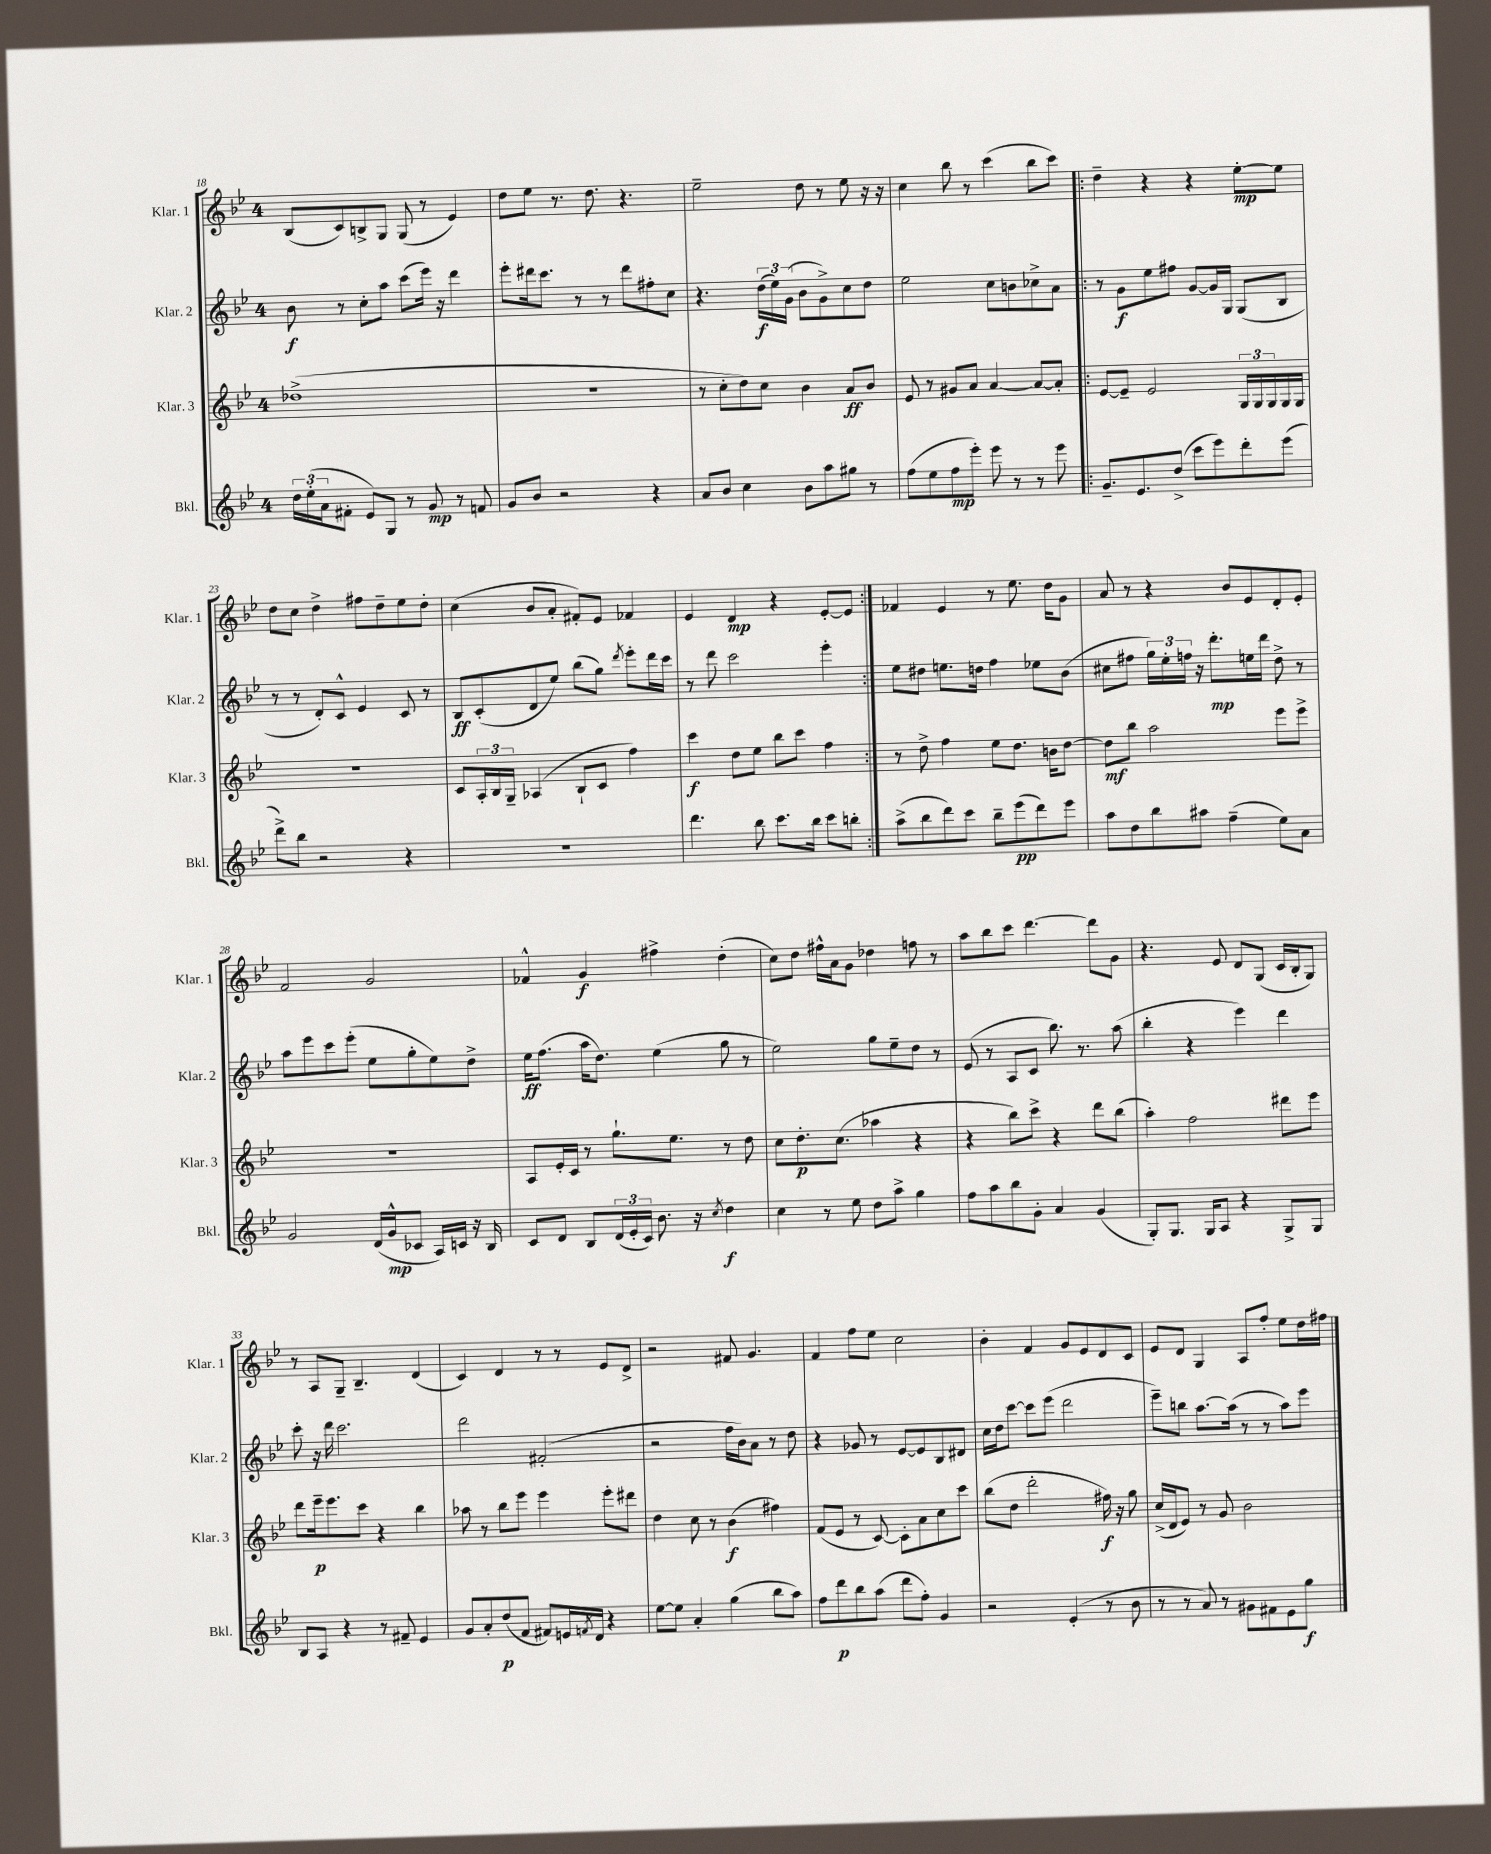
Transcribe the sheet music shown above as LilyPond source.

<<
\new StaffGroup <<
\new Staff = "s0" \with { instrumentName = "Klar. 1" shortInstrumentName = "Klar. 1" } {
    \clef treble \key bes \major \once \override Staff.TimeSignature.style = #'single-digit \time 4/4
    bes8( c'8) b8-> g8 g8( r8 ees'4) |
    d''8 ees''8 r8. d''8. r4. |
    ees''2-- d''8 r8 ees''8 r16 r16 |
    c''4 bes''8 r8 c'''4( bes''8 c'''8) |
    \repeat volta 2 { d''4-- r4 r4 ees''8~-.\mp ees''8 |
    d''8 c''8 d''4-> fis''8 d''8-- ees''8 d''8-. |
    c''4( bes'8 a'8-. fis'8-.) ees'8 fes'4 |
    ees'4 d'4\mp r4 ees'8~-. ees'8 | }
    fes'4 ees'4 r8 ees''8. d''16 g'8 |
    a'8 r8 r4 bes'8 ees'8 d'8-. ees'8-. |
    f'2 g'2 |
    fes'4-^ g'4\f fis''4-> d''4-.( |
    c''8) d''8 fis''16-^ a'16 g'8 des''4 f''8 r8 |
    a''8 bes''8 c'''8 d'''4.~ d'''8 g'8 |
    r4. ees'8 d'8 g8( c'16 bes16-. g8) |
    r8 a8 g8-- bes4.-- d'4( |
    c'4) d'4 r8 r8 ees'8 d'8-> |
    r2 fis'8 g'4. |
    f'4 f''8 ees''8 c''2 |
    bes'4-. f'4 g'8 ees'8 d'8 c'8 |
    ees'8 d'8 g4 a8 f''8-. ees''8 d''16 fis''16 \bar "|." |
}
\new Staff = "s1" \with { instrumentName = "Klar. 2" shortInstrumentName = "Klar. 2" } {
    \clef treble \key bes \major \once \override Staff.TimeSignature.style = #'single-digit \time 4/4
    bes'8\f r8 c''8-. a''8 c'''8( ees'''16) r16 d'''4 |
    ees'''8-. dis'''16 c'''8. r8 r8 dis'''8 fis''8-. c''8 |
    r4. \tuplet 3/2 { d''16\f( ees''16) g'16( } bes'8 g'8->) c''8 d''8 |
    ees''2 c''8 b'8 ces''8-> a'8 |
    \repeat volta 2 { r8 g'8\f ees''8 fis''8 g'8~ g'16 g16 g8( bes8 |
    r8 r8 d'8-.) c'8-^ ees'4 c'8 r8 |
    bes8\ff c'8-.( d'8 ees''8) bes''8( g''8) \acciaccatura { d'''8 } ees'''8-. d'''16 c'''16 |
    r8 d'''8 c'''2 ees'''4-. | }
    ees''8 dis''8 e''8. d''16 f''4 ees''8 bes'8( |
    cis''8 fis''8 \tuplet 3/2 { g''16) ees''16-. f''16 } r16 d'''8.-.\mp e''16 d'''16 d''8-> r8 |
    a''8 ees'''8 c'''8 ees'''8-.( ees''8 g''8-. ees''8) d''8-> |
    ees''16\ff f''8.( a''16 d''8.) ees''4( g''8 r8 |
    ees''2) g''8 ees''8-- d''8 r8 |
    ees'8( r8 a8 c'8 bes''8.) r8. a''8( |
    bes''4-. r4 ees'''4) d'''4 |
    c'''8-. r16 d'''16 c'''2. |
    d'''2 fis'2-.( |
    r2 f''16 bes'16) a'8 r8 d''8 |
    r4 ges'8 r8 ees'8~ ees'8 bes8 dis'8 |
    c''16 d''16 c'''8~ c'''8 ees'''8( d'''2 |
    ees'''8--) b''8 a''8.~ a''16( r8 r8 a''8) ees'''8 \bar "|." |
}
\new Staff = "s2" \with { instrumentName = "Klar. 3" shortInstrumentName = "Klar. 3" } {
    \clef treble \key bes \major \once \override Staff.TimeSignature.style = #'single-digit \time 4/4
    des''1->( |
    r1 |
    r8 c''8-. d''8) c''8 bes'4 a'8\ff bes'8 |
    ees'8 r8 gis'8 a'8 a'4~ a'8~ a'8-. |
    \repeat volta 2 { ees'8~ ees'8-- ees'2 \tuplet 3/2 { g16 g16 g16 } g16 g16 |
    R1 |
    c'8 \tuplet 3/2 { a16-. bes16 g16-- } aes4( bes8-! c'8 f''4) |
    c'''4\f d''8 ees''8 bes''8 c'''8 f''4 | }
    r8 d''8-> f''4 ees''8 d''8. b'16 d''8~ |
    d''8\mf bes''8 a''2 ees'''8 ees'''8-> |
    R1 |
    a8 ees'16-. c'16 r8 g''8.-! ees''8. r8 d''8 |
    c''8 d''8.-.\p c''8.( aes''4 r4 |
    r4 bes''8) c'''8-> r4 d'''8 bes''8( |
    a''4-.) f''2 dis'''8 ees'''8 |
    d'''8 ees'''16--\p ees'''8. c'''8 r4 bes''4 |
    aes''8 r8 bes''8 ees'''8 ees'''4 ees'''8-. dis'''8 |
    d''4 c''8 r8 bes'4\f( fis''4) |
    f'8( ees'8 r8 c'8~) c'8-. a'8 c''8 c'''8 |
    bes''8( d''8 d'''2-. fis''16\f) r16 g''8 |
    c''16->( d'16 ees'8) r8 g'8 bes'2 \bar "|." |
}
\new Staff = "s3" \with { instrumentName = "Bkl." shortInstrumentName = "Bkl." } {
    \clef treble \key bes \major \once \override Staff.TimeSignature.style = #'single-digit \time 4/4
    \tuplet 3/2 { d''16 ees''16-.( a'16 } fis'8-. ees'8) g8 r8 g'8\mp r8 f'8 |
    g'8 bes'8 r2 r4 |
    a'8 bes'8 c''4 bes'8 a''8 gis''8 r8 |
    f''8( ees''8 f''8\mp ees'''8-.) ees'''8 r8 r8 ees'''8 |
    \repeat volta 2 { g'8.-- ees'8. d''8->( c'''8 ees'''8) d'''8-. ees'''8( |
    d'''8->) bes''8 r2 r4 |
    r1 |
    d'''4. bes''8 c'''8. bes''16 c'''8 b''8-. | }
    a''8->( bes''8 d'''8) c'''8 bes''8-- ees'''8\pp( d'''8) ees'''8 |
    a''8 d''8 bes''8 ais''8 f''4--( ees''8) a'8 |
    g'2 d'16( g'16-^\mp ces'8 a16) c'16 r16 bes16 |
    c'8 d'8 bes8 \tuplet 3/2 { d'16( ees'16-. c'16) } bes'8. r16 \acciaccatura { c''8 } d''4\f |
    c''4 r8 ees''8 d''8 a''8-> g''4 |
    f''8 a''8 bes''8 g'8-. a'4 g'4( |
    g8-.) g8. g16 a8 r4 g8-> g8 |
    bes8 a8 r4 r8 fis'8-- ees'4 |
    g'8 a'8-. d''8\p( f'8 fis'8) e'16 \acciaccatura { f'8 } d'16 r4 |
    ees''8~ ees''8 a'4-. g''4( bes''8 a''8) |
    f''8 d'''8\p bes''8 a''8( d'''8 f''8-.) g'4 |
    r2 ees'4-.( r8 bes'8 |
    r8 r8 a'8) r8 gis'8 fis'8 ees'8 g''8\f \bar "|." |
}
>>
>>
\layout { \context { \Score currentBarNumber = #18 } }
